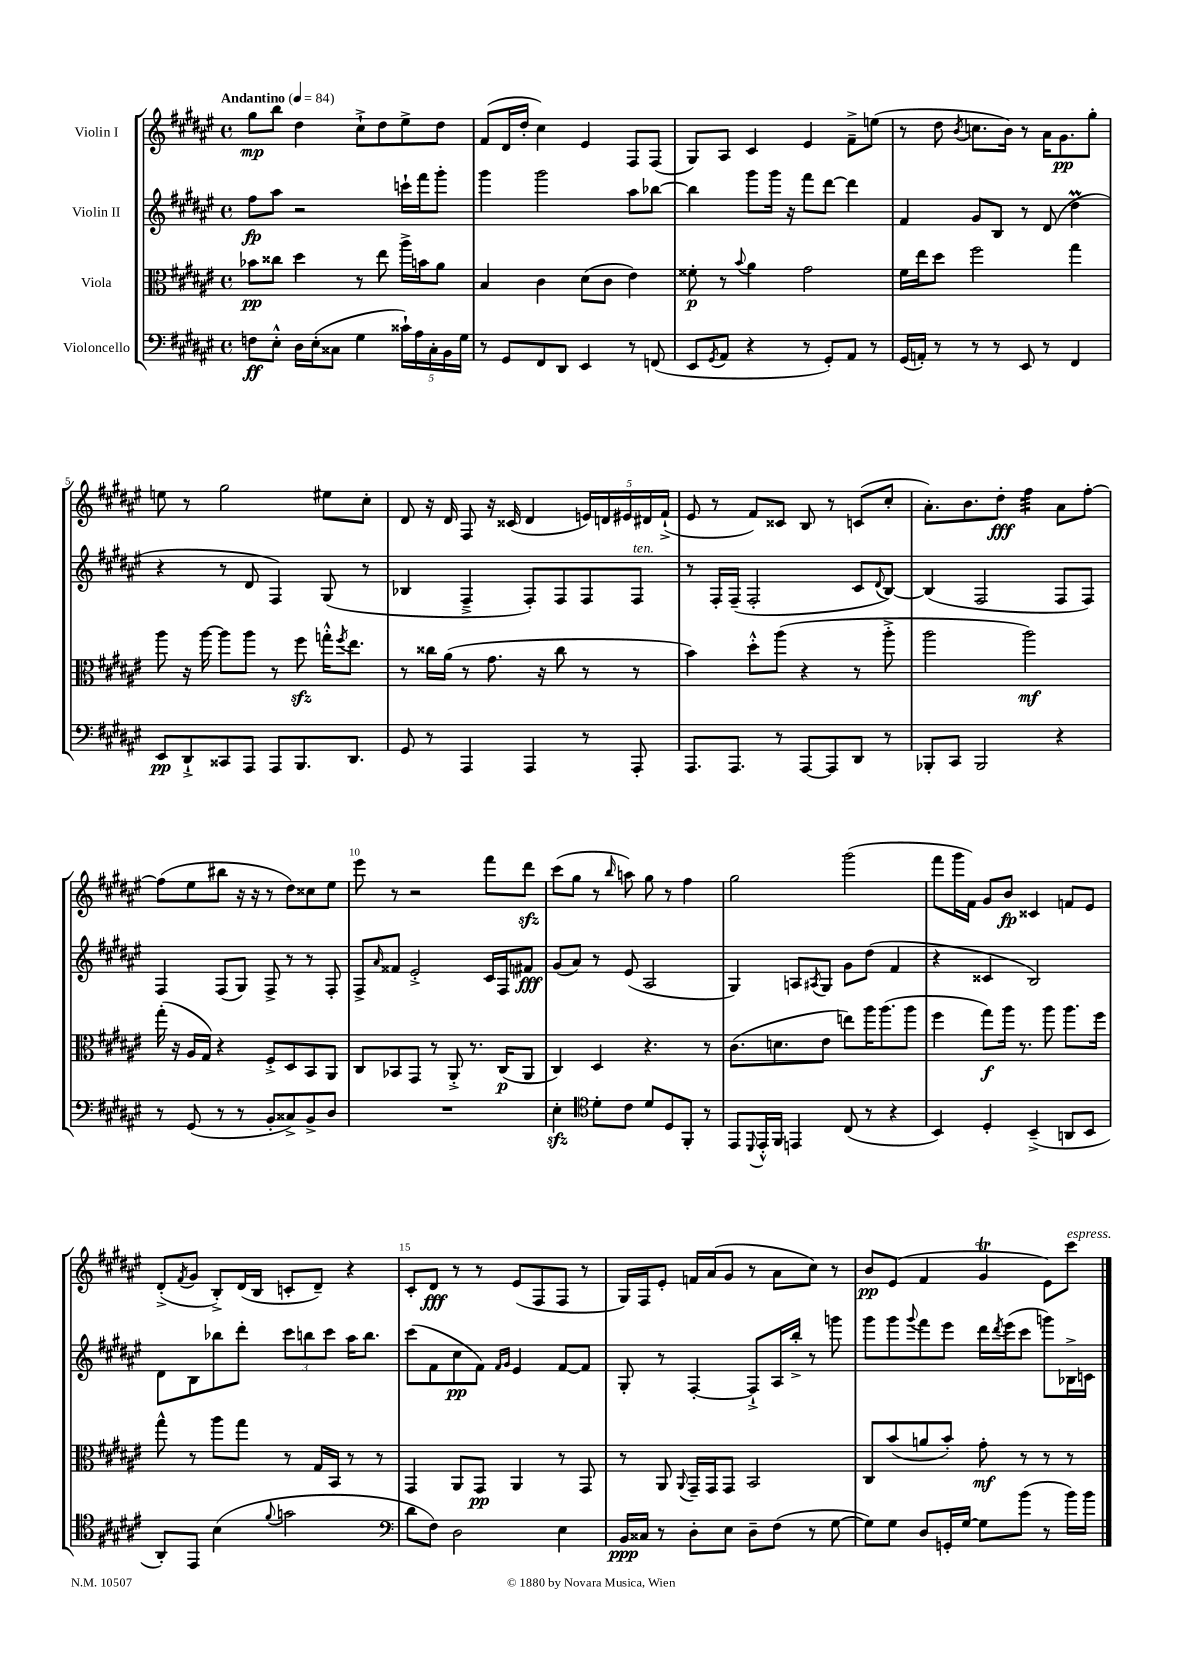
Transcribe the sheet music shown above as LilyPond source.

<<
\new StaffGroup <<
\new Staff = "s0" \with { instrumentName = "Violin I" } {
    \clef treble \key fis \major \defaultTimeSignature \time 4/4 \tempo "Andantino" 4 = 84
    gis''8\mp b''8 dis''4 cis''8-!-> dis''8 eis''8-> dis''8 |
    fis'8( dis'16 dis''16-. cis''4) eis'4 fis8 fis8( |
    gis8) ais8 cis'4 eis'4 fis'8---> e''8( |
    r8 dis''8 \acciaccatura { b'8 } c''8. b'16) r8 ais'16 gis'8.\pp gis''8-. |
    e''8 r8 gis''2 eis''8 cis''8-. |
    dis'8 r16 dis'16 fis8 r16 cisis'16( dis'4 \tuplet 5/4 { e'16) d'16 eis'16 dis'16 fis'16-!->( } |
    eis'8 r8 fis'8) cisis'8 b8 r8 c'8( cis''8-. |
    ais'8.-.) b'8. dis''8-.\fff fis''4:32 ais'8 fis''8~-. |
    fis''8( eis''8 bis''8 r16 r16 r8 dis''8) cisis''8 eis''8 |
    eis'''8 r8 r2 fis'''8 dis'''8\sfz |
    cis'''8( gis''8 r8 \grace { b''16 } a''8) gis''8 r8 fis''4 |
    gis''2 gis'''2( |
    fis'''8 gis'''16 fis'16) gis'8 b'8\fp cisis'4 f'8 eis'8 |
    dis'8-.->( \acciaccatura { fis'8 } gis'8 b8-.->) dis'16( b16 c'8-. dis'8--) r4 |
    cis'8-. dis'8\fff r8 r8 eis'8( fis8 fis8 r8 |
    gis16) fis16 eis'8-. f'16 ais'16( gis'8 r8 ais'8 cis''8) r8 |
    b'8\pp eis'8( fis'4 gis'4\trill eis'8) cis'''8^\markup { \italic "espress." } \bar "|." |
}
\new Staff = "s1" \with { instrumentName = "Violin II" } {
    \clef treble \key fis \major \defaultTimeSignature \time 4/4
    fis''8\fp ais''8 r2 c'''16-! fis'''16 gis'''8-. |
    gis'''4 gis'''2 ais''8 bes''8~ |
    bes''4 gis'''8 gis'''16 r16 fis'''8 dis'''8~ dis'''4 |
    fis'4 gis'8 b8 r8 dis'8( dis''4\prall |
    r4 r8 dis'8 fis4) gis8( r8 |
    bes4 fis4---> fis8-.) fis8 fis8 fis8^\markup { \italic "ten." } |
    r8 fis16-. fis16--( fis2-. cis'8 \appoggiatura { dis'8 } b8~) |
    b4( fis2 fis8 fis8) |
    fis4 fis8( gis8) fis8-> r8 r8 fis8-. |
    fis8-> \grace { ais'16 } fisis'8 eis'2-.-> cis'16 fis16 fis'8\fff |
    gis'8( ais'8) r8 eis'8( ais2 |
    gis4) a8 \acciaccatura { ais8 } gis8 gis'8 dis''8( fis'4 |
    r4 cisis'4 b2) |
    dis'8 b8 bes''8 dis'''8-. \tuplet 3/2 { cis'''8 b''8 cis'''8 } ais''16 b''8. |
    cis'''8( fis'8 cis''8\pp fis'8) \grace { fis'16 gis'16 } eis'4 fis'8~ fis'8 |
    gis8-. r8 fis4~-. fis8-!-> ais16 b''16-.-> r8 g'''8 |
    gis'''8 gis'''8 \appoggiatura { gis'''8 } fis'''8 eis'''8 dis'''16 \acciaccatura { dis'''8 } eis'''16( cis'''8 g'''8) bes16-> c'16 \bar "|." |
}
\new Staff = "s2" \with { instrumentName = "Viola" } {
    \clef alto \key fis \major \defaultTimeSignature \time 4/4
    bes'8\pp cisis''8 dis''4 r8 eis''8 ais''16-> b'16 ais'8 |
    b4 cis'4 dis'8( cis'8 eis'4) |
    fisis'8-.\p r8 \appoggiatura { b'8 } ais'4 gis'2 |
    fis'16 eis''16 dis''8 fis''2 gis''4 |
    ais''8 r16 ais''16~ ais''8 ais''8 r8 fis''8\sfz g''16-.-^ \acciaccatura { fis''8 } eis''8. |
    r8 cisis''16 ais'16( r8 gis'8. r16 cisis''8 r8 r8 |
    b'4) dis''8-.-^ ais''8( r4 r8 ais''8-.-> |
    ais''2 ais''2\mf) |
    gis''16-.( r16 ais16 gis16) r4 fis8-.-> dis8 b,8 ais,8 |
    cis8 bes,8 gis,8 r8 ais,8-.-> r8. cis16\p( ais,8 |
    cis4) dis4 r4. r8 |
    cis'8.( d'8. eis'8 e''8) ais''16 ais''8.( ais''8 |
    fis''4 gis''8\f) ais''16 r8. ais''8 ais''8. fis''16 |
    gis''8-^ r8 ais''8 gis''8 r8 gis16 b,16 r8 r8 |
    gis,4 ais,8 gis,8\pp ais,4 r8 gis,8 |
    r8 ais,8 \appoggiatura { ais,8 } gis,16-- gis,16 gis,8 b,2 |
    cis8 b'8( a'8 b'8-.) gis'8-.\mf r8 r8 r8 \bar "|." |
}
\new Staff = "s3" \with { instrumentName = "Violoncello" } {
    \clef bass \key fis \major \defaultTimeSignature \time 4/4
    f8\ff eis8-.-^ dis16 eis16-.( cisis8 gis4 \tuplet 5/4 { cisis'16-!) ais16 cisis16-. b,16 gis16 } |
    r8 gis,8 fis,8 dis,8 eis,4 r8 f,8( |
    eis,8 \acciaccatura { gis,8 } ais,8 r4 r8 gis,8-.) ais,8 r8 |
    gis,16( a,16-.) r8 r8 r8 eis,8 r8 fis,4 |
    eis,8\pp dis,8-!-> cisis,8 ais,,8 ais,,8 b,,8. dis,8. |
    gis,8 r8 ais,,4 ais,,4 r8 ais,,8-. |
    ais,,8. ais,,8. r8 ais,,8~ ais,,8 dis,8 r8 |
    bes,,8-. cis,8 bes,,2 r4 |
    r8 gis,8( r8 r8 b,8-. cisis8->) b,8-> dis8 |
    R1 |
    eis4-.\sfz \clef tenor dis'8-. cis'8 dis'8 dis8 fis,8-. r8 |
    eis,8 \appoggiatura { dis,8 } eis,16-.-^ fis,16 e,4 cis8( r8 r4 |
    b,4) dis4-. b,4--->( a,8 b,8 |
    ais,8-.) eis,8 b4( \appoggiatura { fis'8 } g'2 |
    \clef bass dis'8 fis8) dis2 eis4 |
    b,16\ppp cisis16 r8 dis8-. eis8 dis8-- fis8( r8 gis8~ |
    gis8) gis8 dis8 g,16-. gis16~ gis8 b'8( r8 b'16) b'16 \bar "|." |
}
>>
>>
\layout { \context { \Score \override BarNumber.break-visibility = ##(#f #t #t) barNumberVisibility = #(every-nth-bar-number-visible 5) } }
